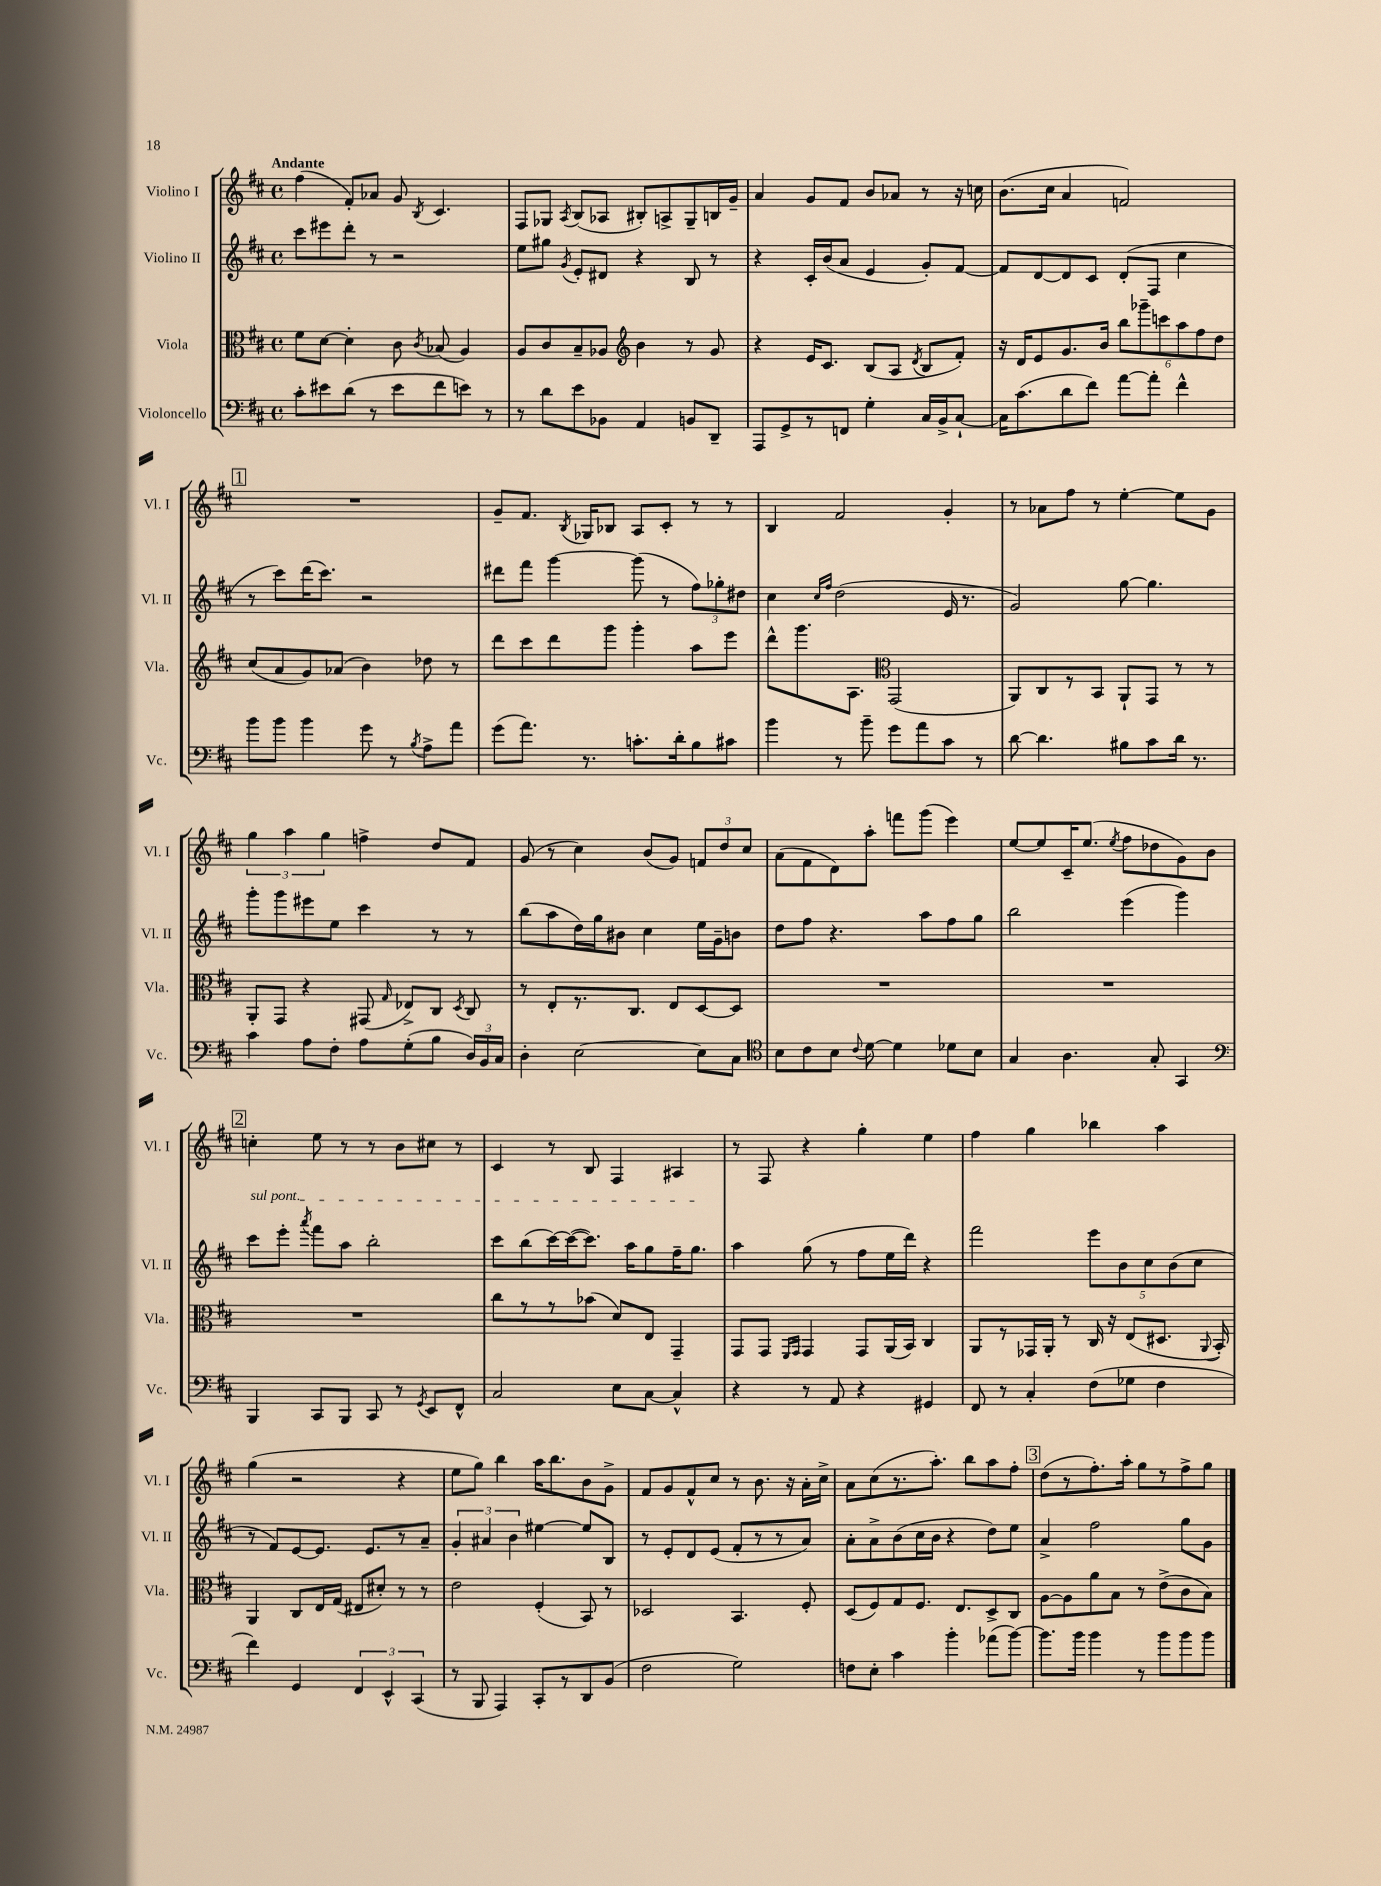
<<
\new StaffGroup <<
\new Staff = "s0" \with { instrumentName = "Violino I" shortInstrumentName = "Vl. I" } {
    \clef treble \key d \major \defaultTimeSignature \time 4/4 \tempo "Andante"
    \autoBeamOff fis''4( fis'8[-.) aes'8] g'8 \acciaccatura { b8 } cis'4. |
    fis8[ ges8] \acciaccatura { a8 } b8[( aes8] bis8[-.) a8-> ges8-- b16 g'16]-- |
    a'4 g'8[ fis'8] b'8[ aes'8] r8 r16 c''16 |
    b'8.[( cis''16] a'4 f'2) |
    \mark \markup { \box "1" } R1 |
    g'8[-- fis'8.] \acciaccatura { b8 } ges16[ bes8] a8[ cis'8]-. r8 r8 |
    b4 fis'2 g'4-. |
    r8 aes'8[ fis''8] r8 e''4~-. e''8[ g'8] |
    \tuplet 3/2 { g''4 a''4 g''4 } f''4-> d''8[ fis'8] |
    g'8( r8 cis''4) b'8[( g'8]) \tuplet 3/2 { f'8[ d''8 cis''8] } |
    a'8[( fis'8 d'8) a''8]-. f'''8[ g'''8]( e'''4) |
    e''8[~ e''8 cis'16-- e''8.]( \acciaccatura { e''8 } fis''8[ des''8 g'8) b'8] |
    \mark \markup { \box "2" } c''4-. e''8 r8 r8 b'8[ cis''8] r8 |
    cis'4 r8 b8 fis4 ais4 |
    r8 fis8 r4 g''4-. e''4 |
    fis''4 g''4 bes''4 a''4 |
    g''4( r2 r4 |
    e''8[ g''8]) b''4 a''16[ b''8. b'8 g'8]-> |
    fis'8[ g'8 fis'8-^ cis''8] r8 b'8. r16 a'16[-. cis''16]-> |
    a'8[ cis''8( r8. a''8.]-.) b''8[ a''8 fis''8]-. |
    \mark \markup { \box "3" } d''8[( r8 fis''8.-.) a''16]-. g''8[ r8 fis''8-> g''8] \bar "|." |
}
\new Staff = "s1" \with { instrumentName = "Violino II" shortInstrumentName = "Vl. II" } {
    \clef treble \key d \major \defaultTimeSignature \time 4/4
    \autoBeamOff cis'''8[ eis'''8 d'''8]-. r8 r2 |
    e''8[ gis''8] \acciaccatura { g'8 } e'8[-. dis'8] r4 b8 r8 |
    r4 cis'16[-. b'16( a'8] e'4 g'8[-.) fis'8]~ |
    fis'8[ d'8~ d'8 cis'8] d'8[-.( fis8] cis''4 |
    \mark \markup { \box "1" } r8 cis'''8[) d'''16( cis'''8.]) r2 |
    dis'''8[ fis'''8] g'''4~ g'''8( r8 \tuplet 3/2 { fis''8[) ges''8-. dis''8] } |
    cis''4 \grace { cis''16[ fis''16] } d''2( e'16 r8. |
    g'2) g''8~ g''4. |
    g'''8[-. g'''8 eis'''8 e''8] cis'''4 r8 r8 |
    b''8[( a''8 d''16) g''16 bis'8] cis''4 e''16[ g'16-- b'8] |
    d''8[ fis''8] r4. a''8[ fis''8 g''8] |
    b''2 e'''4( g'''4) |
    \mark \markup { \box "2" } \once \override TextSpanner.bound-details.left.text = \markup { \italic "sul pont." } cis'''8[\startTextSpan e'''8]-. \acciaccatura { a'''8 } fis'''8[ a''8] b''2-. |
    cis'''8[ b''8( cis'''16~) cis'''16~( cis'''8.]) a''16[ g''8 fis''16-- g''8.]\stopTextSpan |
    a''4 g''8( r8 fis''8[ e''16 d'''16]) r4 |
    fis'''2 \tuplet 5/4 { e'''8[ b'8 cis''8 b'8( cis''8] } |
    r8 fis'8[) e'8~ e'8.] e'8.[ r8 a'8]-- |
    \tuplet 3/2 { g'4-. ais'4 b'4 } eis''4~ eis''8[ b8] |
    r8 e'8[-. d'8 e'8]( fis'8[-. r8 r8 a'8]) |
    a'8[-. a'8-> b'8( cis''16 b'16] r4 d''8[) e''8] |
    \mark \markup { \box "3" } a'4-> fis''2 g''8[ g'8] \bar "|." |
}
\new Staff = "s2" \with { instrumentName = "Viola" shortInstrumentName = "Vla." } {
    \clef alto \key d \major \defaultTimeSignature \time 4/4
    \autoBeamOff fis'8[ d'8]~ d'4-. cis'8 \acciaccatura { cis'8 } bes8( a4) |
    a8[ cis'8 b8-- aes8] \clef treble b'4 r8 g'8 |
    r4 e'16[ cis'8.] b8[( a8] \acciaccatura { d'8 } b8[ fis'8]-.) |
    r16 d'16[ e'8 g'8. b'16] \tuplet 6/4 { b''8[ ges'''8-- c'''8 a''8 fis''8 d''8] } |
    \mark \markup { \box "1" } cis''8[( a'8 g'8) aes'8]( b'4) des''8 r8 |
    d'''8[ cis'''8 d'''8 g'''8] g'''4-. a''8[ e'''8] |
    d'''8[-^ g'''8. a8.] \clef alto g,2( |
    a,8[) cis8 r8 b,8] a,8[-! g,8] r8 r8 |
    a,8[-. g,8] r4 gis,8( \grace { g16 } ees8[->) cis8] \acciaccatura { d8 } cis8 |
    r8 e8[-. r8. cis8.] e8[ d8~ d8] |
    R1 |
    R1 |
    \mark \markup { \box "2" } R1 |
    cis''8[ r8 r8 bes'8]( d'8[) e8] g,4-- |
    g,8[ g,8] \grace { fis,16[ g,16] } g,4 g,8[ a,16( b,16]) cis4 |
    a,8[ r8 ges,16 a,16]-. r8 cis16 r16 e8[( dis8.] \appoggiatura { a,8 } b,16-.) |
    a,4 cis8[ e16 g16]( eis8[ dis'8]-.) r8 r8 |
    e'2 fis4-.( b,8) r8 |
    des2 b,4. fis8-. |
    d8[( fis8) g8 fis8.] e8.[ d8-> cis8] |
    \mark \markup { \box "3" } a8[~ a8 a'8 b8] r8 e'8[->( cis'8 b8]) \bar "|." |
}
\new Staff = "s3" \with { instrumentName = "Violoncello" shortInstrumentName = "Vc." } {
    \clef bass \key d \major \defaultTimeSignature \time 4/4
    \autoBeamOff cis'8[-. eis'8 d'8]( r8 eis'8[ fis'8 e'8]) r8 |
    r8 d'8[ e'8 bes,8] a,4 b,8[ d,8]-- |
    a,,8[ g,8-> r8 f,8] g4-. cis16[ b,16-> cis8]~-! |
    cis16[ cis'8.( d'8 fis'8]) a'8[~ a'8]-. fis'4-^ |
    \mark \markup { \box "1" } b'8[ b'8] b'4 g'8 r8 \acciaccatura { b8 } a8[-> a'8] |
    g'8[( a'8.]) r8. c'8.[-. d'16-. b8 cis'8] |
    b'4 r8 b'8-- g'8[ a'8 cis'8] r8 |
    d'8~ d'4. bis8[ cis'8 d'16] r8. |
    cis'4 a8[ fis8]-. a8[ g8-.( b8] \tuplet 3/2 { d16[) b,16 cis16] } |
    d4-. e2~ e8[ cis8] |
    \clef tenor b8[ cis'8 b8] \appoggiatura { cis'8 } d'8~ d'4 des'8[ b8] |
    g4 a4. g8-. g,4 |
    \mark \markup { \box "2" } \clef bass b,,4 cis,8[ b,,8] cis,8 r8 \acciaccatura { g,8 } e,8[ fis,8]-^ |
    cis2 e8[ cis8]~ cis4-^ |
    r4 r8 a,8 r4 gis,4 |
    fis,8 r8 cis4-. fis8[( ges8] fis4 |
    fis'4) g,4 \tuplet 3/2 { fis,4 e,4-^ cis,4( } |
    r8 b,,8 a,,4) cis,8[-. r8 d,8 b,8]( |
    fis2 g2) |
    f8[ e8]-. cis'4 b'4-. aes'8[( b'8]~) |
    \mark \markup { \box "3" } b'8.[ b'16] b'4 r8 b'8[ b'8 b'8] \bar "|." |
}
>>
>>
\layout { \context { \Score \remove "Bar_number_engraver" } }
